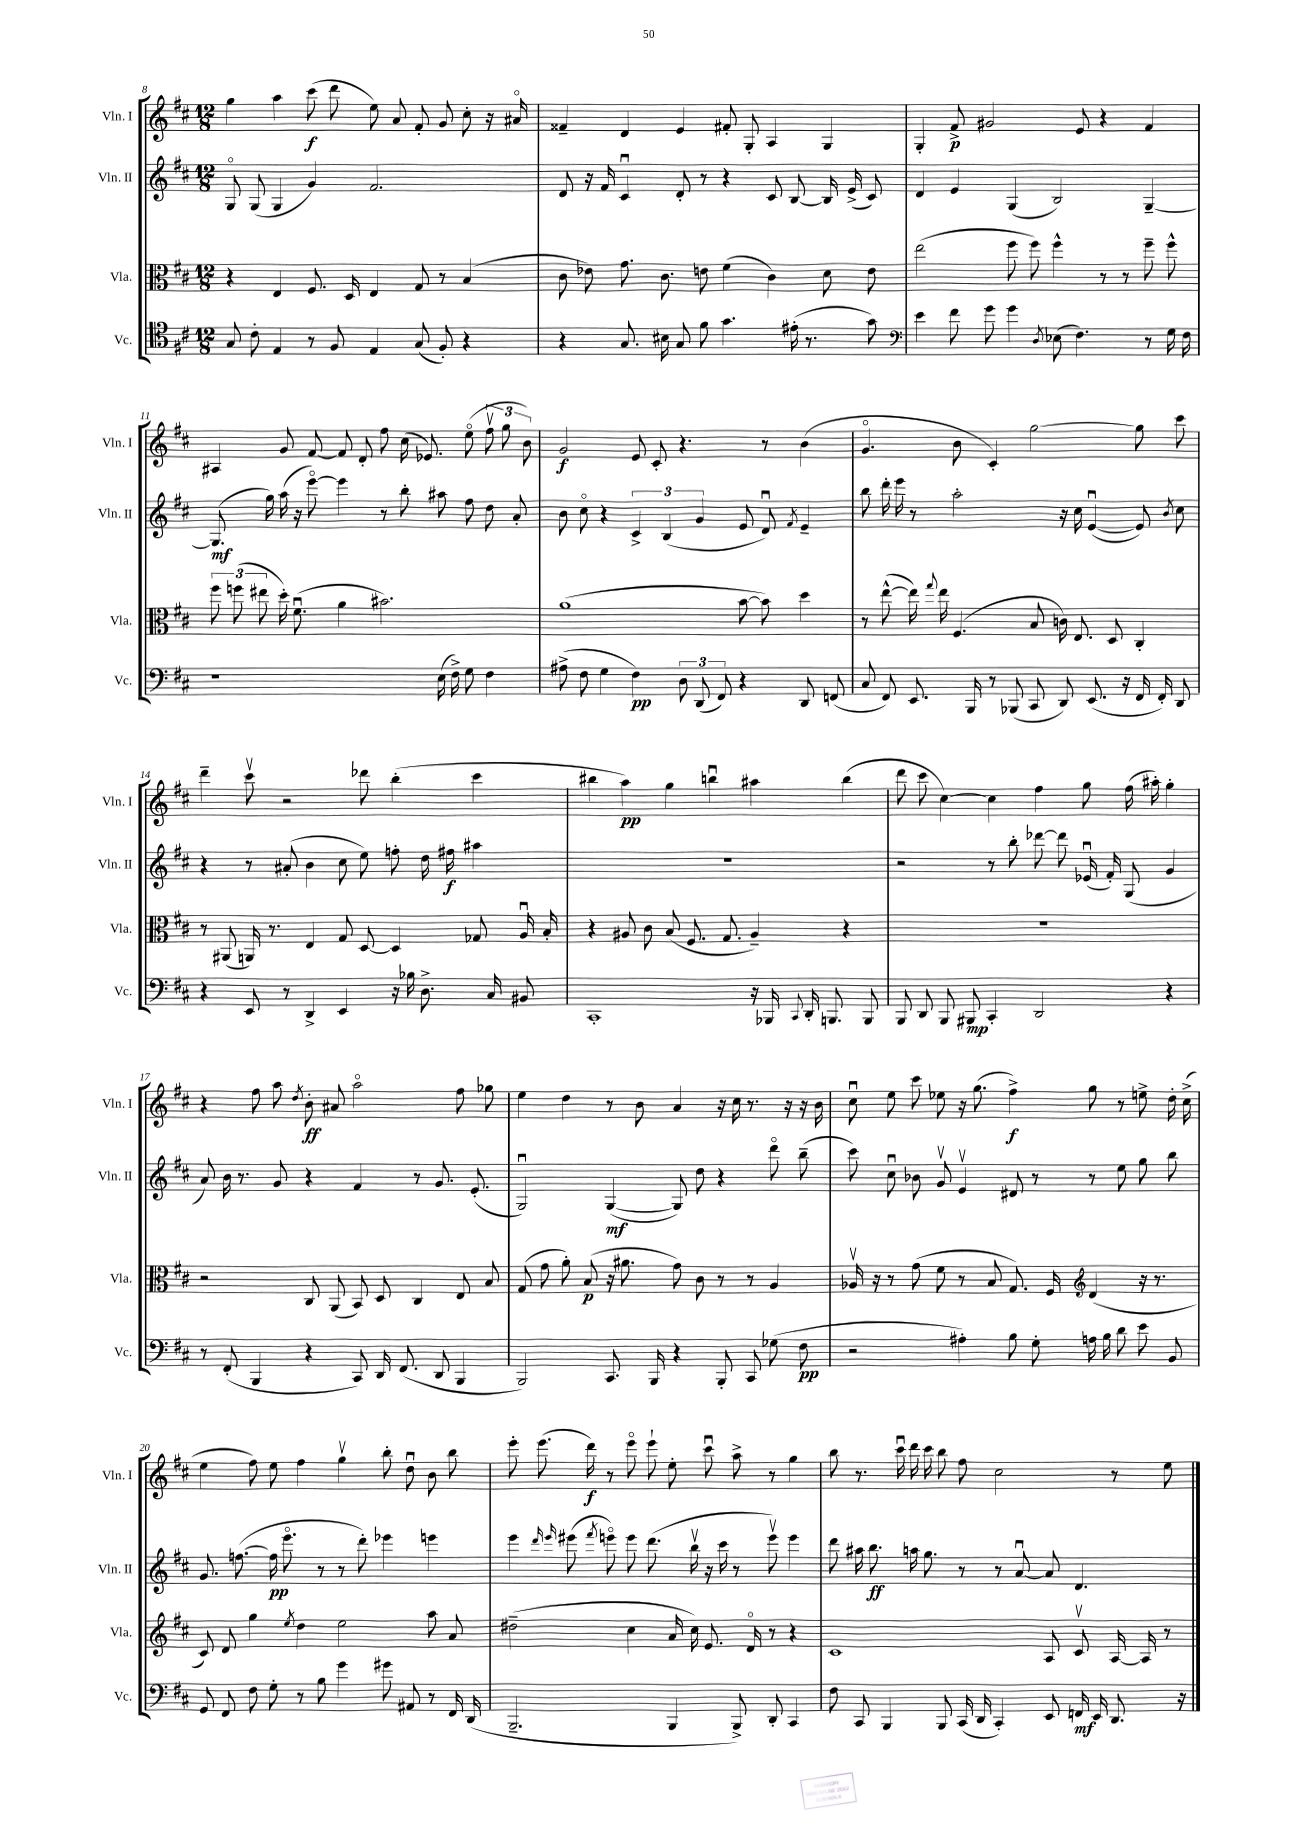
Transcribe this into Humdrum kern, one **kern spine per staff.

**kern	**dynam	**kern	**dynam	**kern	**dynam	**kern	**dynam
*part4	*part4	*part3	*part3	*part2	*part2	*part1	*part1
*staff4	*staff4	*staff3	*staff3	*staff2	*staff2	*staff1	*staff1
*I"Vc.	*	*I"Vla.	*	*I"Vln. II	*	*I"Vln. I	*
*I'Vc.	*	*I'Vla.	*	*I'Vln. II	*	*I'Vln. I	*
*clefC4	*	*clefC3	*	*clefG2	*	*clefG2	*
*k[f#c#]	*	*k[f#c#]	*	*k[f#c#]	*	*k[f#c#]	*
*M12/8	*	*M12/8	*	*M12/8	*	*M12/8	*
=8	=8	=8	=8	=8	=8	=8	=8
8G/	.	4r	.	8G/	.	4gg\	.
8c#'\	.	.	.	(8G/	.	.	.
4E/	.	4E/	.	4G/	.	4aa\	.
8r	.	8.F#/	.	4g/)	.	(8ccc#\	f
8F#/	.	.	.	.	.	8ddd\	.
.	.	16D/	.	.	.	.	.
4E/	.	4E/	.	2.f#/	.	8ee\)	.
.	.	.	.	.	.	8a/	.
(8G/	.	8G/	.	.	.	8f#'/	.
8F#'/)	.	8r	.	.	.	8g/	.
4r	.	(4B/	.	.	.	8cc#'\	.
.	.	.	.	.	.	16r	.
.	.	.	.	.	.	16a#X/	.
=9	=9	=9	=9	=9	=9	=9	=9
4r	.	8c#\	.	8d/	.	4f##X~/	.
.	.	8e-X\)	.	16r	.	.	.
.	.	.	.	16f#/	.	.	.
8.G/	.	8.g\	.	4c#u/	.	4d/	.
16B#X\	.	8.c#\	.	.	.	.	.
8G/	.	.	.	8d'/	.	4e/	.
8f#\	.	8en\	.	8r	.	.	.
4.g\	.	(4f#\	.	4r	.	8f#X'/	.
.	.	.	.	.	.	8G'/	.
.	.	4c#\)	.	8c#/	.	4A/	.
(16e#X'\	.	.	.	[8B/	.	.	.
8.r	.	.	.	.	.	.	.
.	.	8d\	.	16B/]	.	4G/	.
.	.	.	.	(16e^/	.	.	.
8g\)	.	8e\	.	8c#/)	.	.	.
=10	=10	=10	=10	=10	=10	=10	=10
*clefF4	*	*	*	*	*	*	*
4e\	.	(2ee\	.	4d/	.	4G'/	.
8f#\	.	.	.	4e/	.	8f#^/	p
8g\	.	.	.	.	.	2g#X/	.
4g\	.	8ff#\	.	(4G/	.	.	.
.	.	8ff#\)	.	.	.	.	.
8qD/	.	.	.	.	.	.	.
(8E-X\	.	4ff#^^\	.	2B/)	.	.	.
4.F#\)	.	.	.	.	.	8e/	.
.	.	8r	.	.	.	4r	.
.	.	8r	.	.	.	.	.
8r	.	8ff#~\	.	[4G~/	.	4f#/	.
16G\	.	8ff#^^\	.	.	.	.	.
16F#\	.	.	.	.	.	.	.
!!LO:LB:g=z
=11	=11	=11	=11	=11	=11	=11	=11
1r	.	12ff#\	.	(8.G/]	mf	4A#X/	.
.	.	(12ffn\	.	.	.	.	.
.	.	12ee#X\	.	.	.	.	.
.	.	.	.	16gg\)	.	.	.
.	.	16dd'\)	.	(16aa\	.	8g/	.
.	.	(8.f#u\	.	16r	.	.	.
.	.	.	.	[8eee\)	.	[8f#/	.
.	.	4a\	.	4eee\]	.	8f#/]	.
.	.	.	.	.	.	8d'/	.
.	.	2.b#X\)	.	8r	.	8ff#\	.
.	.	.	.	8bb'\	.	(16cc#\	.
.	.	.	.	.	.	8.e-X/)	.
(16E\	.	.	.	8aa#X\	.	.	.
16F#^\)	.	.	.	.	.	.	.
8G\	.	.	.	8ff#\	.	(8ee\	.
4F#\	.	.	.	8dd\	.	12ff#v\	.
.	.	.	.	.	.	12gg\	.
.	.	.	.	8a'/	.	.	.
.	.	.	.	.	.	12b\)	.
=12	=12	=12	=12	=12	=12	=12	=12
(8A#X^\	.	(1a	.	8b\	.	2g/	f
8F#\	.	.	.	8cc#\	.	.	.
4G\	.	.	.	4r	.	.	.
4F#\)	pp	.	.	6c#^/	.	8e/	.
.	.	.	.	.	.	8c#'/	.
.	.	.	.	(6B/	.	.	.
12D\	.	.	.	.	.	4.r	.
(12DD/	.	.	.	6g/	.	.	.
12FF#/)	.	.	.	.	.	.	.
4r	.	[8b\	.	8e/	.	.	.
.	.	8b\])	.	8du/)	.	8r	.
.	.	.	.	8qf#/	.	.	.
8DD/	.	4dd\	.	4e~/	.	(4b\	.
(8FFn/	.	.	.	.	.	.	.
=13	=13	=13	=13	=13	=13	=13	=13
8C#/	.	8r	.	8bb\	.	4.g/	.
8FF#/)	.	([8ee^^\	.	16ddd'\	.	.	.
.	.	.	.	16eee\	.	.	.
8.EE/	.	16ee\])	.	8r	.	.	.
.	.	8qqgg/	.	.	.	.	.
.	.	16ee\	.	.	.	.	.
.	.	(4.F#/	.	2aa'\	.	8b\	.
16BBB/	.	.	.	.	.	.	.
8r	.	.	.	.	.	4c#'/)	.
(8BBB-X/	.	.	.	.	.	.	.
8CC#/	.	8B/	.	.	.	[2gg\	.
8DD/)	.	16cn\)	.	16r	.	.	.
.	.	8.E/	.	16cc#\	.	.	.
(8.EE/	.	.	.	([4eu/	.	.	.
.	.	8D/	.	.	.	.	.
16r	.	.	.	.	.	.	.
16FF#/	.	4C#'/	.	8e/])	.	8gg\]	.
16FF#'/)	.	.	.	.	.	.	.
.	.	.	.	8qb/	.	.	.
8DD/	.	.	.	8cc#\	.	8ccc#\	.
!!LO:LB:g=z
=14	=14	=14	=14	=14	=14	=14	=14
4r	.	8r	.	4r	.	4ddd~\	.
.	.	(8AA#X/	.	.	.	.	.
8EE/	.	16AAn/)	.	8r	.	8ccc#v\	.
.	.	8.r	.	.	.	.	.
8r	.	.	.	(8a#X'/	.	2r	.
4DD^/	.	4E/	.	4b\	.	.	.
4EE/	.	8G/	.	8cc#\	.	.	.
.	.	[8D/	.	8ee\)	.	8ddd-X\	.
16r	.	4D/]	.	8ffn'\	.	(4bb'\	.
16B-X\	.	.	.	.	.	.	.
8.D^\	.	.	.	16dd\	.	.	.
.	.	.	.	16ff#X\	f	.	.
.	.	8G-X/	.	4aa#X\	.	4ccc#\	.
16C#/	.	.	.	.	.	.	.
8BB#X/	.	16Au/	.	.	.	.	.
.	.	16B'/	.	.	.	.	.
=15	=15	=15	=15	=15	=15	=15	=15
1CC#'	.	4r	.	1.r	.	4bb#X\	.
.	.	8A#X/	.	.	.	4aa\)	pp
.	.	8c#\	.	.	.	.	.
.	.	(8B/	.	.	.	4gg\	.
.	.	8.F#/	.	.	.	.	.
.	.	.	.	.	.	4bbnu\	.
.	.	8.G/	.	.	.	.	.
16r	.	4A#~/)	.	.	.	4aa#X\	.
16BBB-X/	.	.	.	.	.	.	.
8qqCC#/	.	.	.	.	.	.	.
16DD'/	.	.	.	.	.	.	.
8.BBBn/	.	.	.	.	.	.	.
.	.	4r	.	.	.	(4bb\	.
8BBB/	.	.	.	.	.	.	.
=16	=16	=16	=16	=16	=16	=16	=16
8BBB/	.	1.r	.	2r	.	8ddd\	.
8DD/	.	.	.	.	.	8ccc#\	.
8BBB/	.	.	.	.	.	[4cc#\)	.
8BBB#X/	mp	.	.	.	.	.	.
4CC#'/	.	.	.	8r	.	4cc#\]	.
.	.	.	.	8bb'\	.	.	.
2DD/	.	.	.	[8ddd-X\	.	4ff#\	.
.	.	.	.	8ddd-\]	.	.	.
.	.	.	.	(16e-Xu/	.	8gg\	.
.	.	.	.	16f#'/)	.	.	.
.	.	.	.	(8G/	.	(16ff#\	.
.	.	.	.	.	.	16aa#X'\)	.
4r	.	.	.	4g/	.	4gg'\	.
!!LO:LB:g=z
=17	=17	=17	=17	=17	=17	=17	=17
8r	.	2r	.	8a/)	.	4r	.
(8FF#'/	.	.	.	16b\	.	.	.
.	.	.	.	8.r	.	.	.
4BBB/	.	.	.	.	.	8ff#\	.
.	.	.	.	8g/	.	8aa\	.
.	.	.	.	.	.	8qdd/	.
4r	.	8C#/	.	4r	.	8b'\	ff
.	.	(8AA/	.	.	.	8a#X/	.
8CC#/)	.	8BB/)	.	4f#/	.	2aa\	.
16DD/	.	8D/	.	.	.	.	.
(8.FF#/	.	.	.	.	.	.	.
.	.	4C#/	.	8r	.	.	.
8DD/	.	.	.	8.g/	.	.	.
4BBB/	.	8E/	.	.	.	8ff#\	.
.	.	.	.	(8.e'/	.	.	.
.	.	8B/	.	.	.	8gg-X\	.
=18	=18	=18	=18	=18	=18	=18	=18
2BBB/)	.	(8G/	.	2Gu/)	.	4ee\	.
.	.	8g\	.	.	.	.	.
.	.	8a'\)	.	.	.	4dd\	.
.	.	(8B/	p	.	.	.	.
8.CC#/	.	16r	.	([4G/	mf	8r	.
.	.	8.a#X\	.	.	.	.	.
.	.	.	.	.	.	8b\	.
16BBB/	.	.	.	.	.	.	.
4r	.	8g\)	.	8G/])	.	4a/	.
.	.	8c#\	.	8dd\	.	.	.
8BBB'/	.	8r	.	4r	.	16r	.
.	.	.	.	.	.	16cc#\	.
8CC#/	.	8r	.	.	.	8.r	.
(8G-X\	.	4A/	.	8ddd\	.	.	.
.	.	.	.	.	.	16r	.
8F#\	pp	.	.	(8bb~\	.	16r	.
.	.	.	.	.	.	16b\	.
=19	=19	=19	=19	=19	=19	=19	=19
2r	.	16A-Xv/	.	8ccc#\)	.	8cc#u\	.
.	.	16r	.	.	.	.	.
.	.	8r	.	8cc#u\	.	8ee\	.
.	.	(8g\	.	8b-X\	.	8ccc#\	.
.	.	8f#\	.	8gv/	.	8ee-X\	.
4A#X'\)	.	8r	.	4ev/	.	16r	.
.	.	.	.	.	.	(8.gg\	.
.	.	8B/	.	.	.	.	.
8B\	.	8.G/)	.	8d#X/	.	4ff#^\)	f
8G'\	.	.	.	8r	.	.	.
.	.	16F#/	.	.	.	.	.
*	*	*clefG2	*	*	*	*	*
16An\	.	(4d/	.	8r	.	8gg\	.
16B\	.	.	.	.	.	.	.
8d\	.	.	.	8ee\	.	8r	.
8e\	.	16r	.	8gg\	.	8een^\	.
.	.	8.r	.	.	.	.	.
8BB/	.	.	.	8bb\	.	16dd'\	.
.	.	.	.	.	.	(16cc#^\	.
!!LO:LB:g=z
=20	=20	=20	=20	=20	=20	=20	=20
8GG/	.	8c#/)	.	8.g/	.	4ee\	.
8FF#/	.	8d/	.	.	.	.	.
.	.	.	.	([8.ffn\	.	.	.
8F#\	.	4gg\	.	.	.	8ff#\)	.
8G'\	.	.	.	16ff\]	pp	8ee\	.
.	.	.	.	8.eee\	.	.	.
.	.	8qee/	.	.	.	.	.
8r	.	4dd\	.	.	.	4ff#\	.
8B\	.	.	.	8r	.	.	.
4g\	.	2ee\	.	8r	.	4ggv\	.
.	.	.	.	8ddd'\)	.	.	.
8g#X\	.	.	.	4eee-X\	.	8bb'\	.
8AA#X/	.	.	.	.	.	8ddu\	.
8r	.	8aa\	.	4eeen\	.	8b\	.
16FF#/	.	8a/	.	.	.	8bb\	.
(16DD/	.	.	.	.	.	.	.
=21	=21	=21	=21	=21	=21	=21	=21
2.BBB~/	.	(2dd#X~\	.	4eee\	.	8eee'\	.
.	.	.	.	.	.	(8.eee\	.
.	.	.	.	16qqddd/	.	.	.
.	.	.	.	16qqeee/	.	.	.
.	.	.	.	(8eee#X\	.	.	.
.	.	.	.	.	.	16ddd\)	f
.	.	.	.	8qfff#/	.	.	.
.	.	.	.	8eeen\)	.	8r	.
.	.	4cc#\	.	8eee\	.	8eee\	.
.	.	.	.	(8.ddd\	.	8eee`\	.
4BBB/	.	16a/	.	.	.	8ee'\	.
.	.	16cc#\)	.	16bbv\	.	.	.
.	.	8.e/	.	16r	.	8ccc#u\	.
.	.	.	.	16ccc#\	.	.	.
8BBB^/)	.	.	.	8r	.	8aa^\	.
.	.	16d/	.	.	.	.	.
8DD'/	.	8r	.	8eeev\)	.	8r	.
4CC#/	.	4r	.	4eee\	.	4gg\	.
=22	=22	=22	=22	=22	=22	=22	=22
8F#\	.	1c#	.	8ddd\	.	8bb\	.
8CC#/	.	.	.	16aa#X\	.	8.r	.
.	.	.	.	8.bb\	ff	.	.
4BBB/	.	.	.	.	.	.	.
.	.	.	.	.	.	16ccc#u\	.
.	.	.	.	16aan\	.	16ddd\	.
.	.	.	.	8.gg\	.	16ccc#\	.
8BBB/	.	.	.	.	.	8bb\	.
(16CC#/	.	.	.	8r	.	8ff#\	.
16DD/	.	.	.	.	.	.	.
4CC#'/)	.	.	.	8r	.	2cc#\	.
.	.	.	.	[8au/	.	.	.
8EE/	.	8A/	.	8a/]	.	.	.
16FFn/	mf	8c#v/	.	4.d/	.	.	.
16EE/	.	.	.	.	.	.	.
8.DD/	.	[16A/	.	.	.	8r	.
.	.	16A/]	.	.	.	.	.
.	.	8r	.	.	.	8ee\	.
16r	.	.	.	.	.	.	.
==	==	==	==	==	==	==	==
*-	*-	*-	*-	*-	*-	*-	*-
